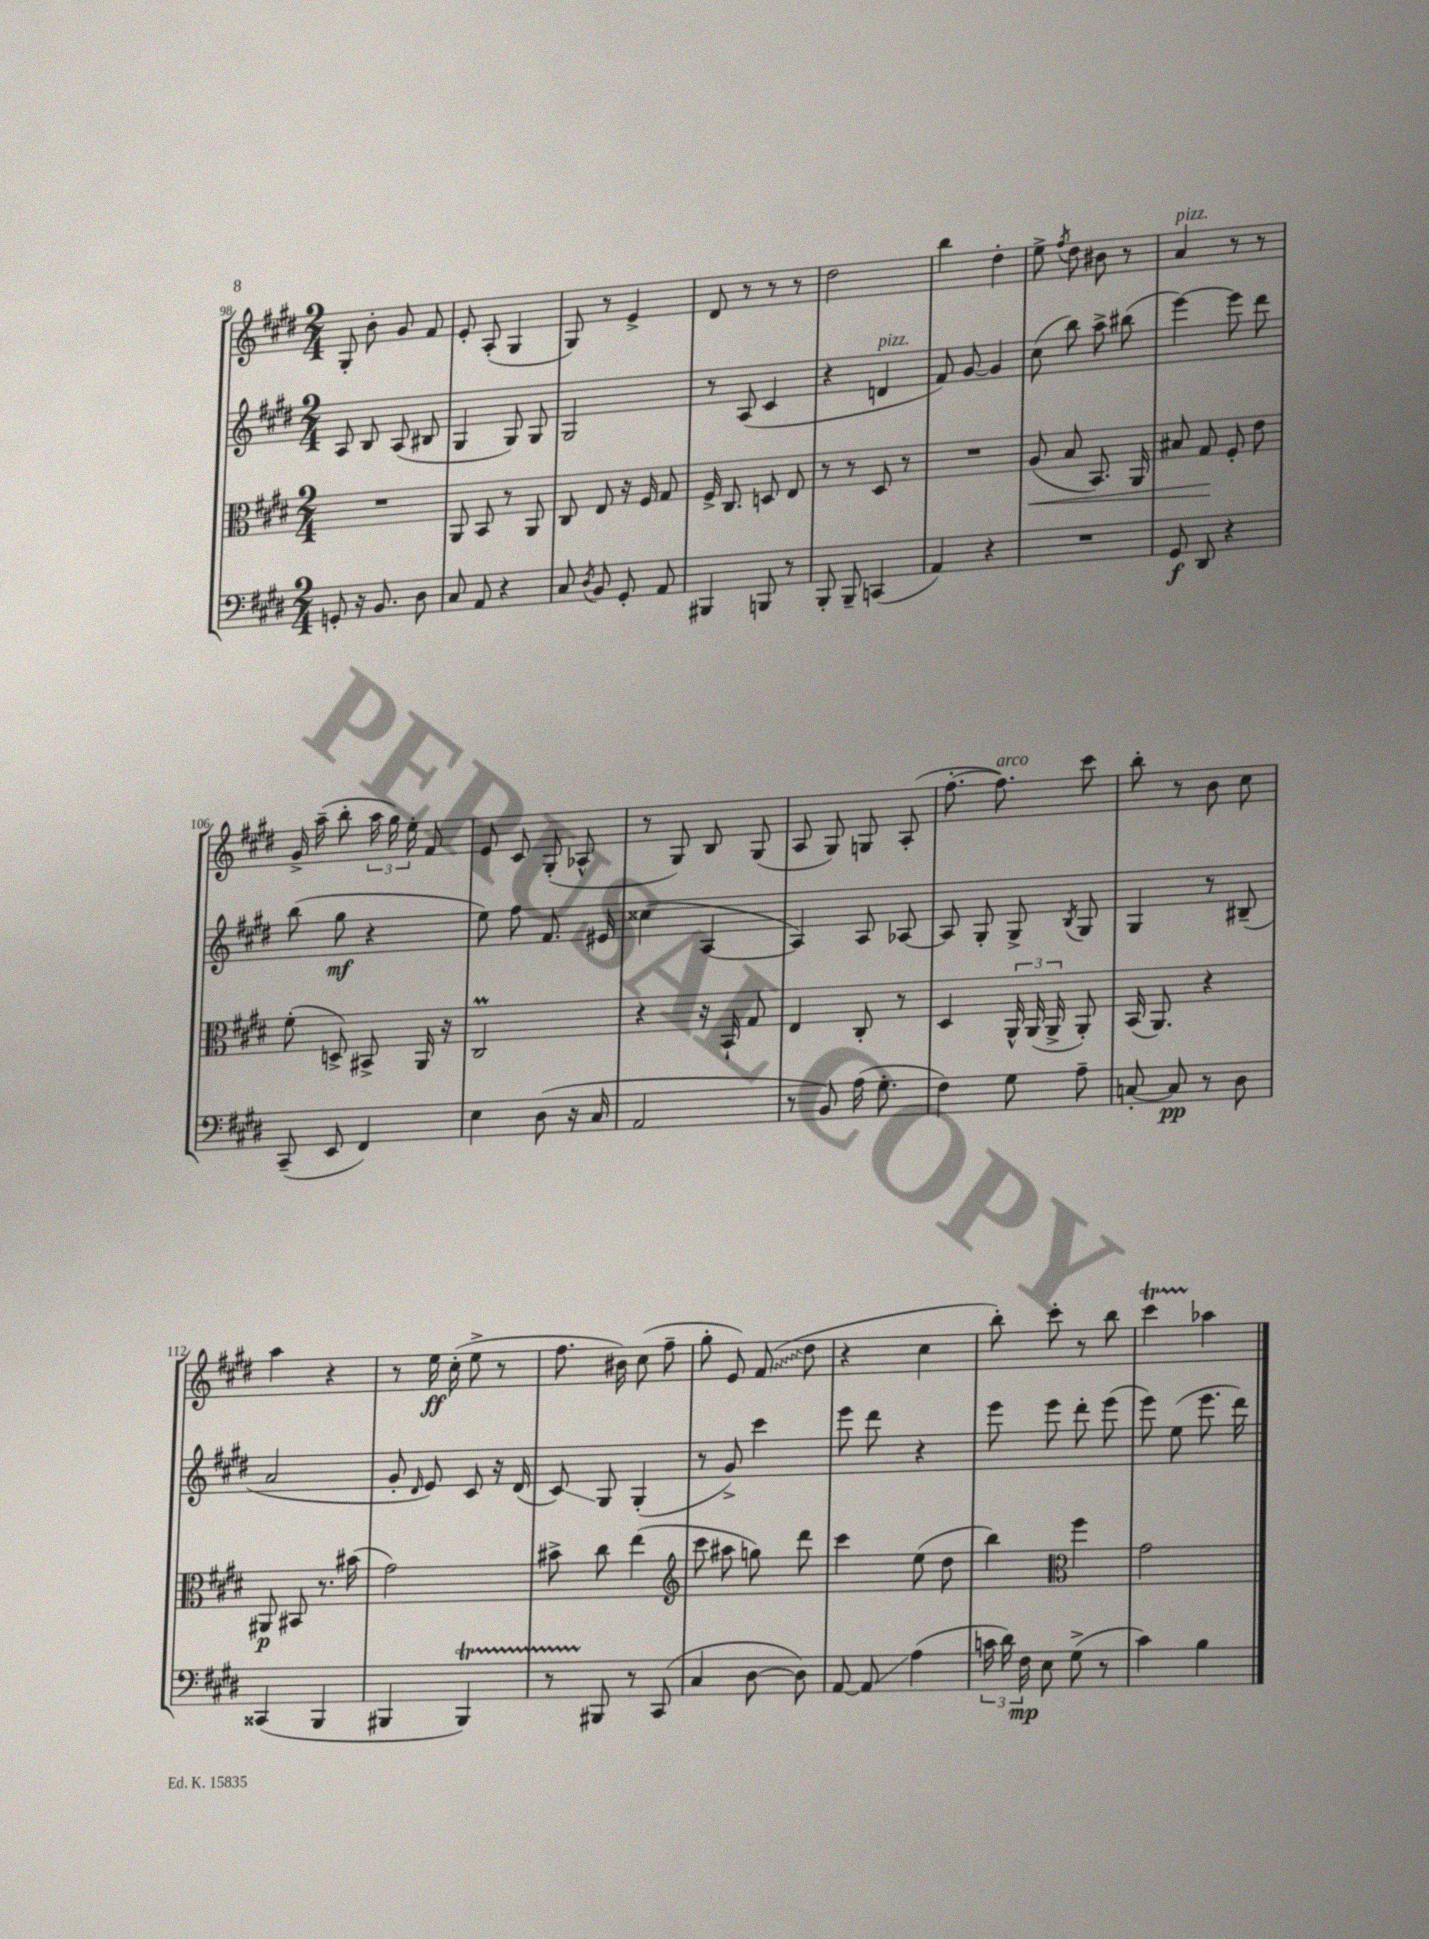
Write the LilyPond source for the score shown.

<<
\new StaffGroup <<
\new Staff = "s0" {
    \clef treble \key e \major \numericTimeSignature \time 2/4
    \autoBeamOff gis8-. b'8-. gis'8 fis'8 |
    e'8-. a8-.( gis4 |
    gis8) r8 e'4-> |
    dis'8 r8 r8 r8 |
    dis''2 |
    b''4 dis''4-. |
    e''8-> \acciaccatura { fis''8 } dis''8 bis'8 r8 |
    a'4^\markup { \italic "pizz." } r8 r8 |
    gis'16-> a''16--( b''8-. \tuplet 3/2 { a''16 gis''16) e''16-. } fis'8 |
    e'8 cis'8 gis8-.( aes8-^ |
    r8 gis8) b8 gis8( |
    a8 gis8) g8 a8-.( |
    fis''8.~-. fis''8.^\markup { \italic "arco" }) cis'''8 |
    b''8-. r8 b'8 cis''8 |
    a''4 r4 |
    r8 e''16\ff cis''16-.( e''8-> r8 |
    fis''8. bis'16) cis''8( fis''8-- |
    gis''8-. e'8) \once \override Glissando.style = #'zigzag fis'8\glissando( dis''8 |
    r4 cis''4 |
    b''8-.) cis'''8-. r8 b''8 |
    cis'''4\startTrillSpan aes''4\stopTrillSpan \bar "|." |
}
\new Staff = "s1" {
    \clef treble \key e \major \numericTimeSignature \time 2/4
    \autoBeamOff a8 b8 a8( bis8 |
    gis4 gis8) gis8 |
    gis2 |
    r8 a8( cis'4 |
    r4 d'4^\markup { \italic "pizz." } |
    fis'8) gis'8~ gis'4 |
    cis''8( b''8) a''8-> bis''8( |
    e'''4~) e'''8 dis'''8 |
    b''8( gis''8\mf r4 |
    e''8) fis''8 fis'8. eis'16 |
    cisis''4( a4~ |
    a4) a8 aes8~ |
    aes8 gis8-. gis8-> \acciaccatura { b8 } gis8 |
    gis4 r8 bis8--( |
    a'2 |
    gis'8-. \grace { dis'16 } e'8) cis'8 r16 dis'16( |
    cis'8\glissando) gis8 gis4-.( |
    r8 gis'8->) cis'''4 |
    e'''8 dis'''8 r4 |
    e'''8 e'''8 dis'''8-. e'''8( |
    e'''8) e''8( e'''8. dis'''16) \bar "|." |
}
\new Staff = "s2" {
    \clef alto \key e \major \numericTimeSignature \time 2/4
    \autoBeamOff R2 |
    a,8 b,8 r8 a,8 |
    cis8 e8 r16 fis16 gis8 |
    fis16-> cis8. d8 e8 |
    r8 r8 dis8 r8 |
    R2 |
    a8\<( b8 b,8.) a,16 |
    bis8 gis8\! fis8-. e'8 |
    fis'8-.( d8->) bis,8-> a,16 r16 |
    cis2\prall |
    r4 r16 b,16-! gis8 |
    e4 cis8-. r8 |
    dis4 \tuplet 3/2 { a,16-^ a,16( a,16-> } a,8-.) |
    b,16( a,8.) r4 |
    ais,8\p bis,8 r8. bis'16( |
    gis'2) |
    bis'8-> cis''8 e''4( |
    \clef treble cis'''8 ais''8 g''8) dis'''8 |
    cis'''4 e''8( dis''8 |
    b''4) \clef alto fis''4 |
    gis'2 \bar "|." |
}
\new Staff = "s3" {
    \clef bass \key e \major \numericTimeSignature \time 2/4
    \autoBeamOff g,8-. r16 b,8. dis8 |
    cis8 a,8 r4 |
    cis8 \acciaccatura { dis8 } b,8 gis,8-. a,8 |
    bis,,4 b,,8 r8 |
    b,,8-. b,,8-- c,4( |
    a,4) r4 |
    R2 |
    gis,8\f dis,8 r4 |
    cis,8--( e,8 fis,4) |
    e4 dis8( r16 cis16 |
    a,2 |
    r8 b,8) a16( gis8.-. |
    fis4) gis8 a8-- |
    c8~-. c8\pp r8 dis8 |
    cisis,4( b,,4 |
    bis,,4 bis,,4\startTrillSpan) |
    r8 bis,,8\stopTrillSpan r8 cis,8( |
    cis4 dis8~ dis8) |
    a,8~ a,8\glissando a4( |
    \tuplet 3/2 { c'16 dis'16) fis16\mp } e8 gis8->( r8 |
    cis'4) b4 \bar "|." |
}
>>
>>
\layout { \context { \Score currentBarNumber = #98 } }
